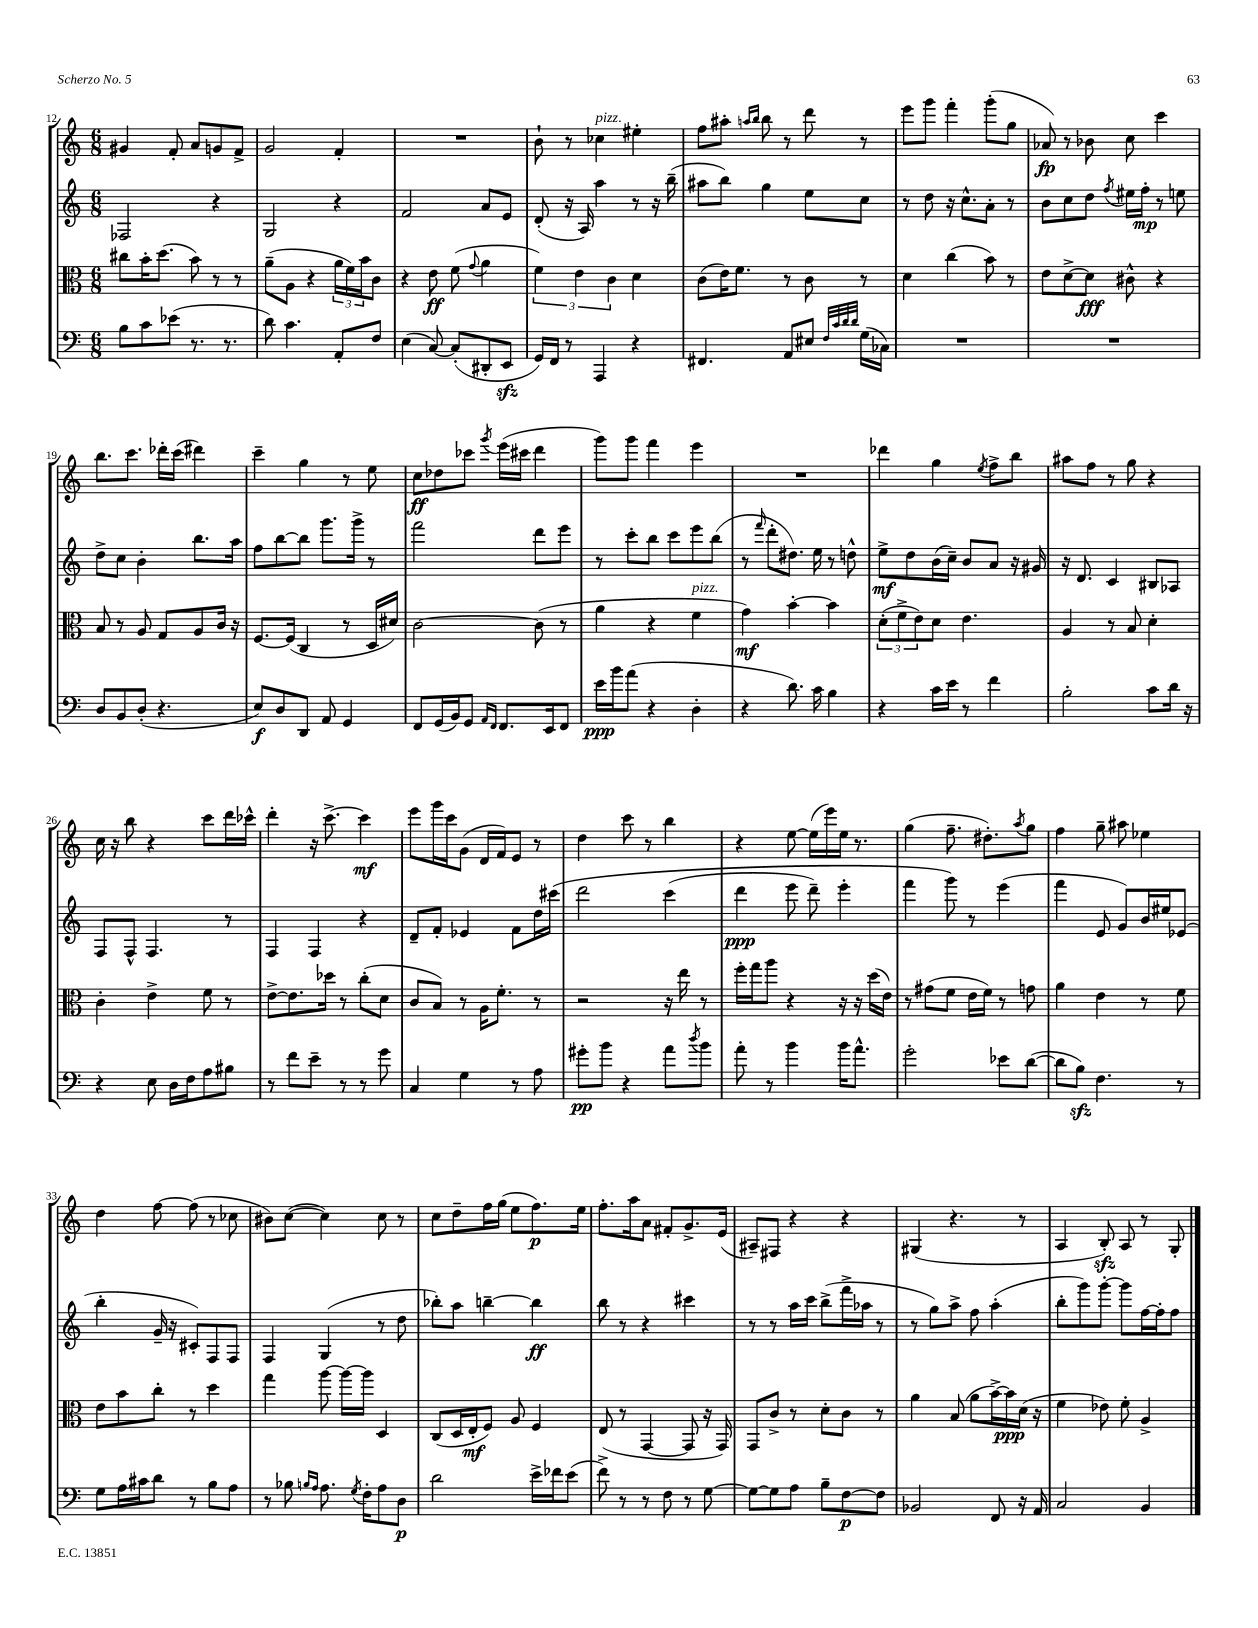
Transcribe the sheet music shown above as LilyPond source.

<<
\new StaffGroup <<
\new Staff = "s0" {
    \clef treble \key c \major \numericTimeSignature \time 6/8
    gis'4 f'8-. a'8 g'8 f'8-> |
    g'2 f'4-. |
    R2. |
    b'8-! r8 ces''4^\markup { \italic "pizz." } eis''4-. |
    f''8 ais''8-. \grace { a''16 b''16 } b''8 r8 d'''8 r8 |
    e'''8 g'''8 f'''4-. g'''8-.( g''8 |
    aes'8\fp) r8 bes'8 c''8 c'''4 |
    b''8. c'''8. des'''16-. c'''16( dis'''4) |
    c'''4-- g''4 r8 e''8 |
    c''8\ff des''8 ces'''8 \acciaccatura { g'''8 } e'''16( cis'''16 d'''4 |
    g'''8) g'''8 f'''4 e'''4 |
    R2. |
    des'''4 g''4 \acciaccatura { e''8 } f''8-> b''8 |
    ais''8 f''8 r8 g''8 r4 |
    c''16 r16 b''8 r4 c'''8 d'''16 ces'''16-^ |
    d'''4-. r16 c'''8.~-> c'''4\mf |
    e'''8 g'''16 c'''16 g'8( d'16 f'16) e'8 r8 |
    d''4 c'''8 r8 b''4 |
    r4 e''8~ e''16( e'''16) e''16 r8. |
    g''4( f''8.-- dis''8.-.) \acciaccatura { a''8 } g''8 |
    f''4 g''8-- ais''8 ees''4 |
    d''4 f''8~ f''8( r8 ces''8 |
    bis'8) c''8~( c''4) c''8 r8 |
    c''8 d''8-- f''16 g''16( e''8 f''8.\p) e''16 |
    f''8.-. a''16 a'8 fis'8-. g'8.-> e'16( |
    ais8--) fis8 r4 r4 |
    gis4( r4. r8 |
    a4 b8-.\sfz) a8 r8 g8-. \bar "|." |
}
\new Staff = "s1" {
    \clef treble \key c \major \numericTimeSignature \time 6/8
    fes2 r4 |
    g2 r4 |
    f'2 a'8 e'8 |
    d'8-.( r16 a16) a''4 r8 r16 b''16--( |
    ais''8 b''8) g''4 e''8 c''8 |
    r8 d''8 r16 c''8.-^ a'8-. r8 |
    b'8 c''8 d''8 \acciaccatura { f''8 } eis''16 f''16-.\mp r8 e''8 |
    d''8-> c''8 b'4-. b''8. a''16 |
    f''8 b''8~ b''8 g'''8. g'''16-> r8 |
    f'''2 d'''8 e'''8 |
    r8 c'''8-. b''8 c'''8 e'''8 b''8( |
    r8 \grace { f'''16 } d'''8-. dis''8.) e''16 r8 d''8-^ |
    e''8->\mf d''8 b'16( c''16--) b'8 a'8 r16 gis'16 |
    r16 d'8. c'4 bis8 aes8 |
    f8 f8-^ f4. r8 |
    f4 f4 r4 |
    d'8-- f'8-. ees'4 f'8 d''16 cis'''16\( |
    d'''2 c'''4( |
    d'''4\ppp e'''8 d'''8--) e'''4-. |
    f'''4 g'''8\) r8 e'''4( |
    f'''4 e'8 g'8) b'16 eis''16 ees'8( |
    b''4-. g'16-- r16 cis'8-.) f8 f8 |
    f4 g4( r8 d''8 |
    bes''8-.) a''8 b''4~-- b''4\ff |
    b''8 r8 r4 cis'''4 |
    r8 r8 a''16 c'''16 b''8->( f'''16-> aes''16 r8 |
    r8 g''8) a''8-> f''8 a''4-.( |
    b''8-. g'''8) g'''8~-. g'''8 f''16~ f''16-. f''8 \bar "|." |
}
\new Staff = "s2" {
    \clef alto \key c \major \numericTimeSignature \time 6/8
    cis''8 b'16-. d''8.( b'8) r8 r8 |
    a'8--( a8 r4 \tuplet 3/2 { a'16 f'16) b'16 } c'8 |
    r4 e'8\ff f'8( \appoggiatura { g'8 } a'4 |
    \tuplet 3/2 { f'4) e'4 c'4 } d'4 |
    c'8( e'16) f'8. r8 c'8 r8 |
    d'4 c''4( b'8) r8 |
    e'8 d'8~-> d'8\fff cis'8-^ r4 |
    b8 r8 a8 g8 a8 c'16 r16 |
    f8.~ f16( c4 r8 d16 dis'16) |
    c'2~ c'8( r8 |
    a'4 r4 f'4^\markup { \italic "pizz." } |
    g'4\mf) b'4~-. b'4 |
    \tuplet 3/2 { d'8-.( f'8-> e'8) } d'8 e'4. |
    a4 r8 b8 d'4-. |
    c'4-. e'4-> f'8 r8 |
    e'8~-> e'8. des''16 r8 c''8-.( d'8 |
    c'8 b8) r8 a16 f'8.-. r8 |
    r2 r16 e''16 r8 |
    f''16-. g''16 a''8 r4 r16 r16 d''16( e'16) |
    r8 gis'8( f'8 e'16 f'16) r8 g'8 |
    a'4 e'4 r8 f'8 |
    e'8 b'8 c''8-. r8 d''4 |
    g''4 a''8~ a''16~ a''16 d4 |
    c8( d16 e16-.\mf f8) a8 f4 |
    e8( r8 g,4~ g,8 r16 g,16) |
    g,8 c'8-> r8 d'8-. c'8 r8 |
    a'4 b8( a'8 b'16~->) b'16\ppp d'16( r16 |
    f'4 ees'8) f'8-. a4-> \bar "|." |
}
\new Staff = "s3" {
    \clef bass \key c \major \numericTimeSignature \time 6/8
    b8 c'8 ees'8( r8. r8. |
    d'8) c'4. a,8-. f8 |
    e4( c8~) c8-.( dis,8-. e,8\sfz |
    g,16) f,16 r8 a,,4 r4 |
    fis,4. a,8 eis8 \grace { f32 c'32 d'32 d'32 } g16( ces16) |
    R2. |
    R2. |
    d8 b,8 d8-.( r4. |
    e8\f) d8 d,8 a,8 g,4 |
    f,8 g,16( b,16) g,8 \grace { a,16 f,16 } f,8. e,16 f,8 |
    e'16\ppp b'16 a'8( r4 d4-. |
    r4 d'8.) c'16 b4 |
    r4 c'16 e'16 r8 f'4 |
    b2-. c'8 d'16 r16 |
    r4 e8 d16 f16 a8 bis8 |
    r8 f'8 e'8-- r8 r8 g'8 |
    c4 g4 r8 a8 |
    gis'8-.\pp b'8 r4 a'8 \acciaccatura { d''8 } b'8 |
    a'8-. r8 b'4 b'16 a'8.-^ |
    g'2-. ees'8 d'8~( |
    d'8 b8\sfz) f4. r8 |
    g8 a16 cis'16 d'8 r8 b8 a8 |
    r8 bes8 \grace { b16 a16 } a8. \acciaccatura { g8 } f16-. a8 d8\p |
    d'2 e'16-> fes'16 e'8( |
    f'8->) r8 r8 f8 r8 g8~ |
    g8~ g8 a8 b8-- f8~\p f8 |
    bes,2 f,8 r16 a,16 |
    c2 b,4 \bar "|." |
}
>>
>>
\layout { \context { \Score currentBarNumber = #12 } }
